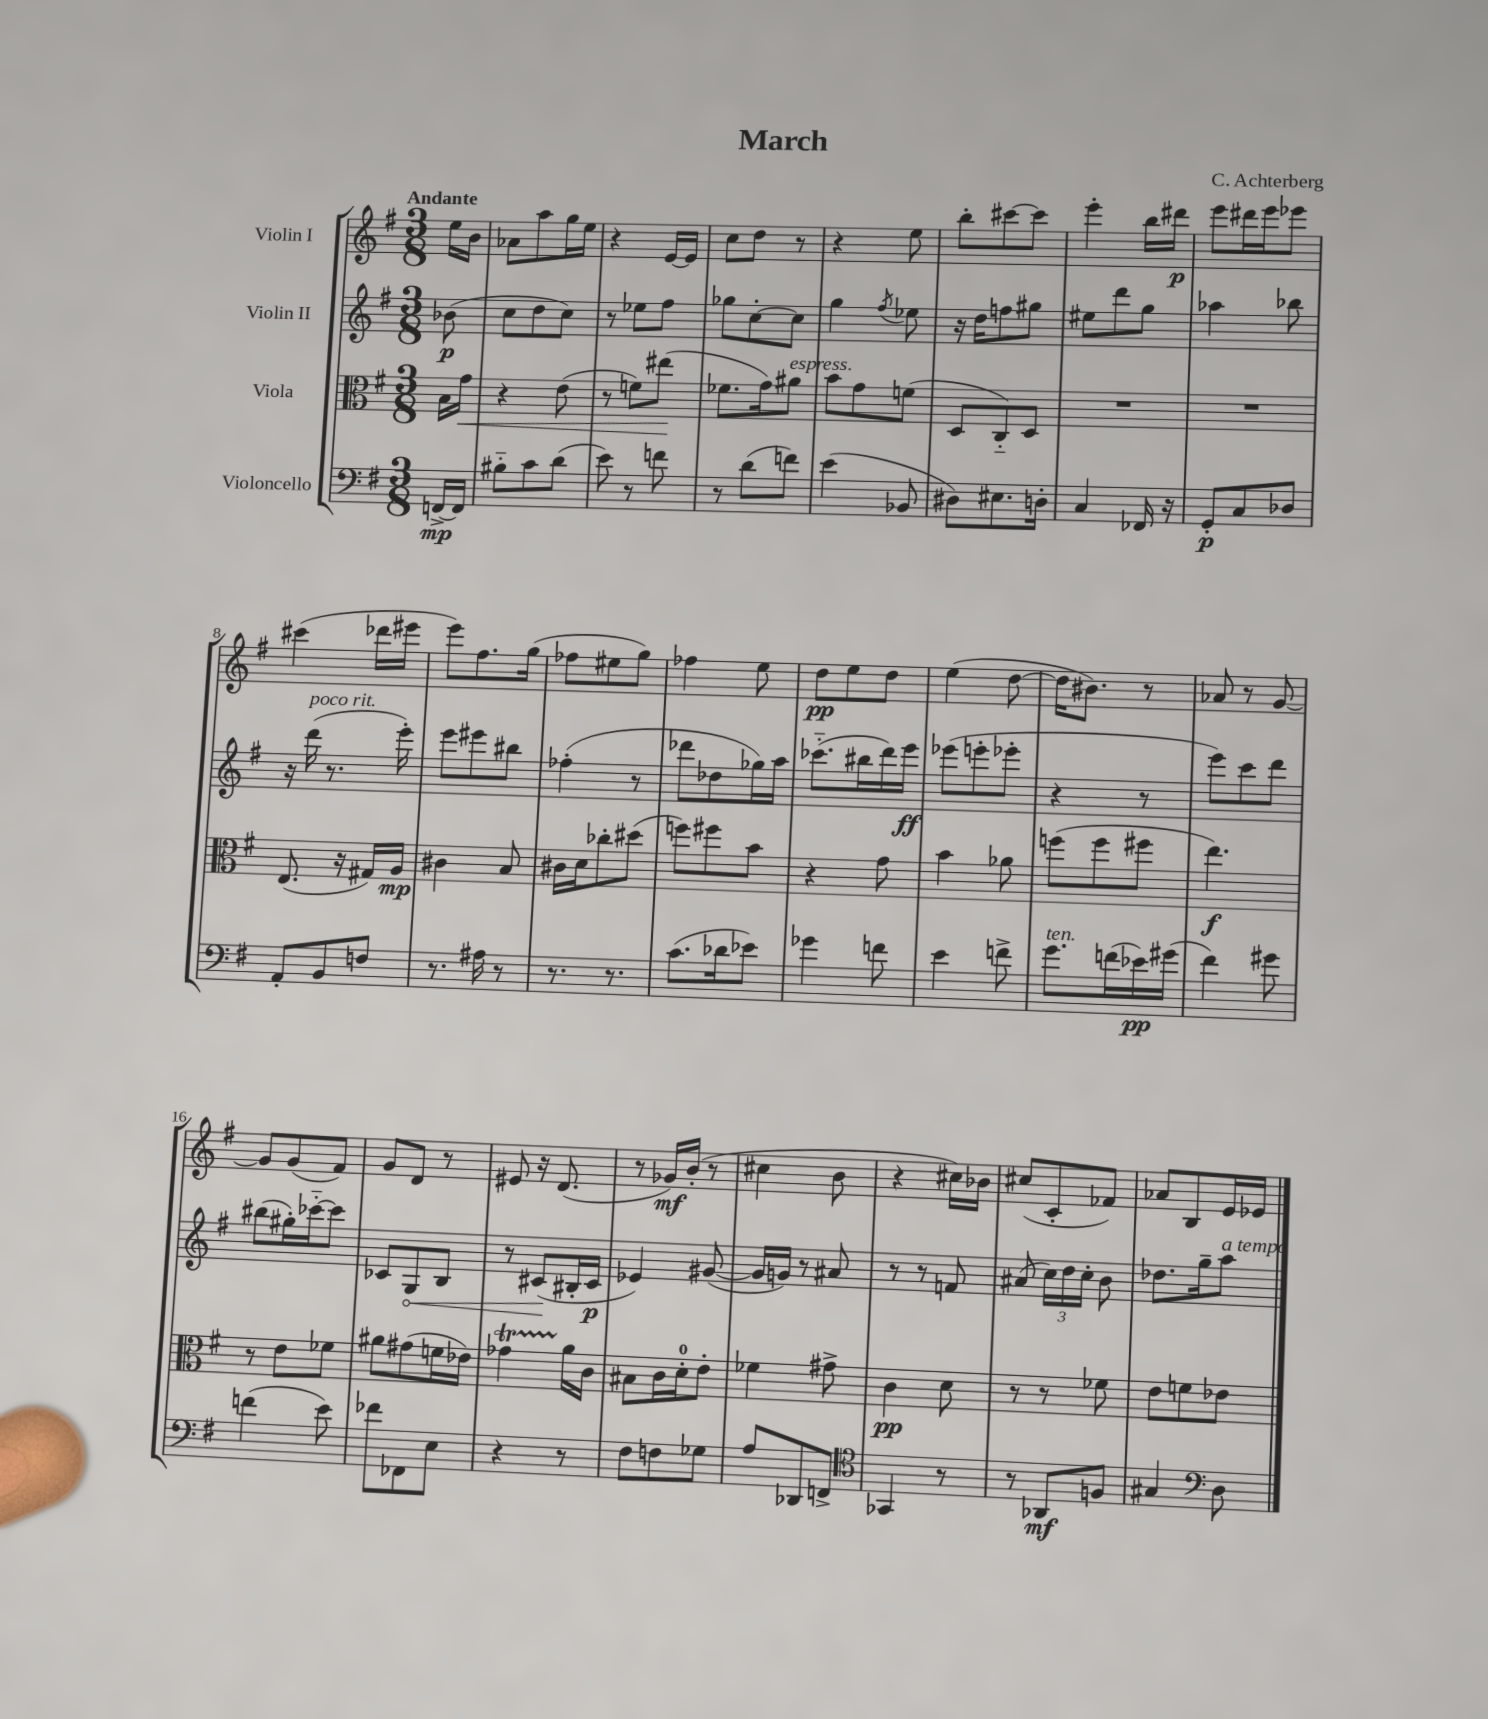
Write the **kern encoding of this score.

**kern	**kern	**kern	**kern
*staff4	*staff3	*staff2	*staff1
*clefF4	*clefC3	*clefG2	*clefG2
*k[f#]	*k[f#]	*k[f#]	*k[f#]
*M3/8	*M3/8	*M3/8	*M3/8
[16FF^	16B	(8b-	16ee
16FF]	16g	.	16b
=	=	=	=
8B#'~	4r	8cc	8a-
8c	.	8dd	8aa
(8d	(8e	8cc)	16gg
.	.	.	16ee
=	=	=	=
8e)	8r	8r	4r
8r	8f)	8ee-	.
8f	(8ee#	8ff#	[16e
.	.	.	16e]
=	=	=	=
8r	8.f-	8gg-	8cc
(8d	.	[8cc'	8dd
.	16g)	.	.
8f)	8a#	8cc]	8r
=	=	=	=
(4e	8b	4gg	4r
.	8g	.	.
.	.	8qff#	.
8BB-	(8f	8ee-	8ee
=	=	=	=
8D#)	8D	16r	8bb'
.	.	16dd	.
8.E#	8C'~)	8ff	[8ccc#
.	8D	8gg#	8ccc#]
16D'	.	.	.
=	=	=	=
4C	4.r	8ee#	4eee'
.	.	8ddd	.
16FF-	.	8gg	16bb
16r	.	.	16ddd#
=	=	=	=
8GG'	4.r	4aa-	8eee
8C	.	.	16ddd#
.	.	.	16eee
8D-	.	8bb-	8eee-
=	=	=	=
8AA'	(8.E	16r	(4ccc#
.	.	(16ddd	.
8BB	.	8.r	.
.	16r	.	.
8F	16G#)	.	16ddd-
.	16A	16eee')	16eee#
=	=	=	=
8.r	4c#	8eee	8eee)
.	.	8eee#	8.ff#
16A#	.	.	.
8r	8B	8bb#	.
.	.	.	(16gg
=	=	=	=
8.r	16c#	(4ff-'	8ff-
.	16d	.	.
.	8cc-'	.	8ee#
8.r	.	.	.
.	(8dd#	8r	8gg)
=	=	=	=
(8.c	8ff)	8ddd-	4ff-
.	8ff#	8dd-	.
16d-	.	.	.
8e-)	8b	16gg-)	8ee
.	.	16aa	.
=	=	=	=
4g-	4r	(8.ccc-'~	8dd
.	.	.	8ee
.	.	16bb#	.
8f	8g	16ddd)	8dd
.	.	16eee	.
=	=	=	=
4e	4b	(8eee-	(4ee
.	.	8eee'	.
8f^	8a-	8eee-'	[8dd
=	=	=	=
8.g	(8ff	4r	16dd]
.	.	.	8.b#)
.	8ff	.	.
(16f	.	.	.
16e-)	8ff#	8r	8r
(16g#	.	.	.
=	=	=	=
4f#)	4.ee)	8eee)	8a-
.	.	8ccc	8r
8g#	.	8ddd	[8g
=	=	=	=
(4f	8r	(8bb#	8g]
.	8e	16gg#')	(8g
.	.	[16ccc-'~	.
8e)	8f-	8ccc-]	8f#)
=	=	=	=
8f-	8a#	8c-	8g
8FF-	(8g#	8G	8d
8E	16f	8B	8r
.	16e-)	.	.
=	=	=	=
4r	4g-	8r	8e#
.	.	(8c#	16r
.	.	.	(8.d
8r	16a	16B#'	.
.	16c	16c#	.
=	=	=	=
8F#	8B#	4e-)	8r
8F	16c	.	16g-)
.	16d'	.	(16b'
8G-	8e'	([8g#	8r
=	=	=	=
8A	4f-	16g#]	4cc#
.	.	16g)	.
8DD-	.	8r	.
8FF^	8g#^	8a#	8b
=	=	=	=
*clefC4	*	*	*
4GG-	4c	8r	4r
.	.	8r	.
8r	8d	8f	16cc#)
.	.	.	16b-
=	=	=	=
8r	8r	(8a#	(8cc#
8AA-	8r	24cc)	8c'
.	.	24dd	.
.	.	24cc'	.
8F	8f-	8b	8f-)
=	=	=	=
4G#	8e	8.dd-	8a-
.	8f	.	8B
.	.	16gg~	.
*clefF4	*	*	*
8D	8e-	8aa	16e
.	.	.	16e-
==	==	==	==
*-	*-	*-	*-
